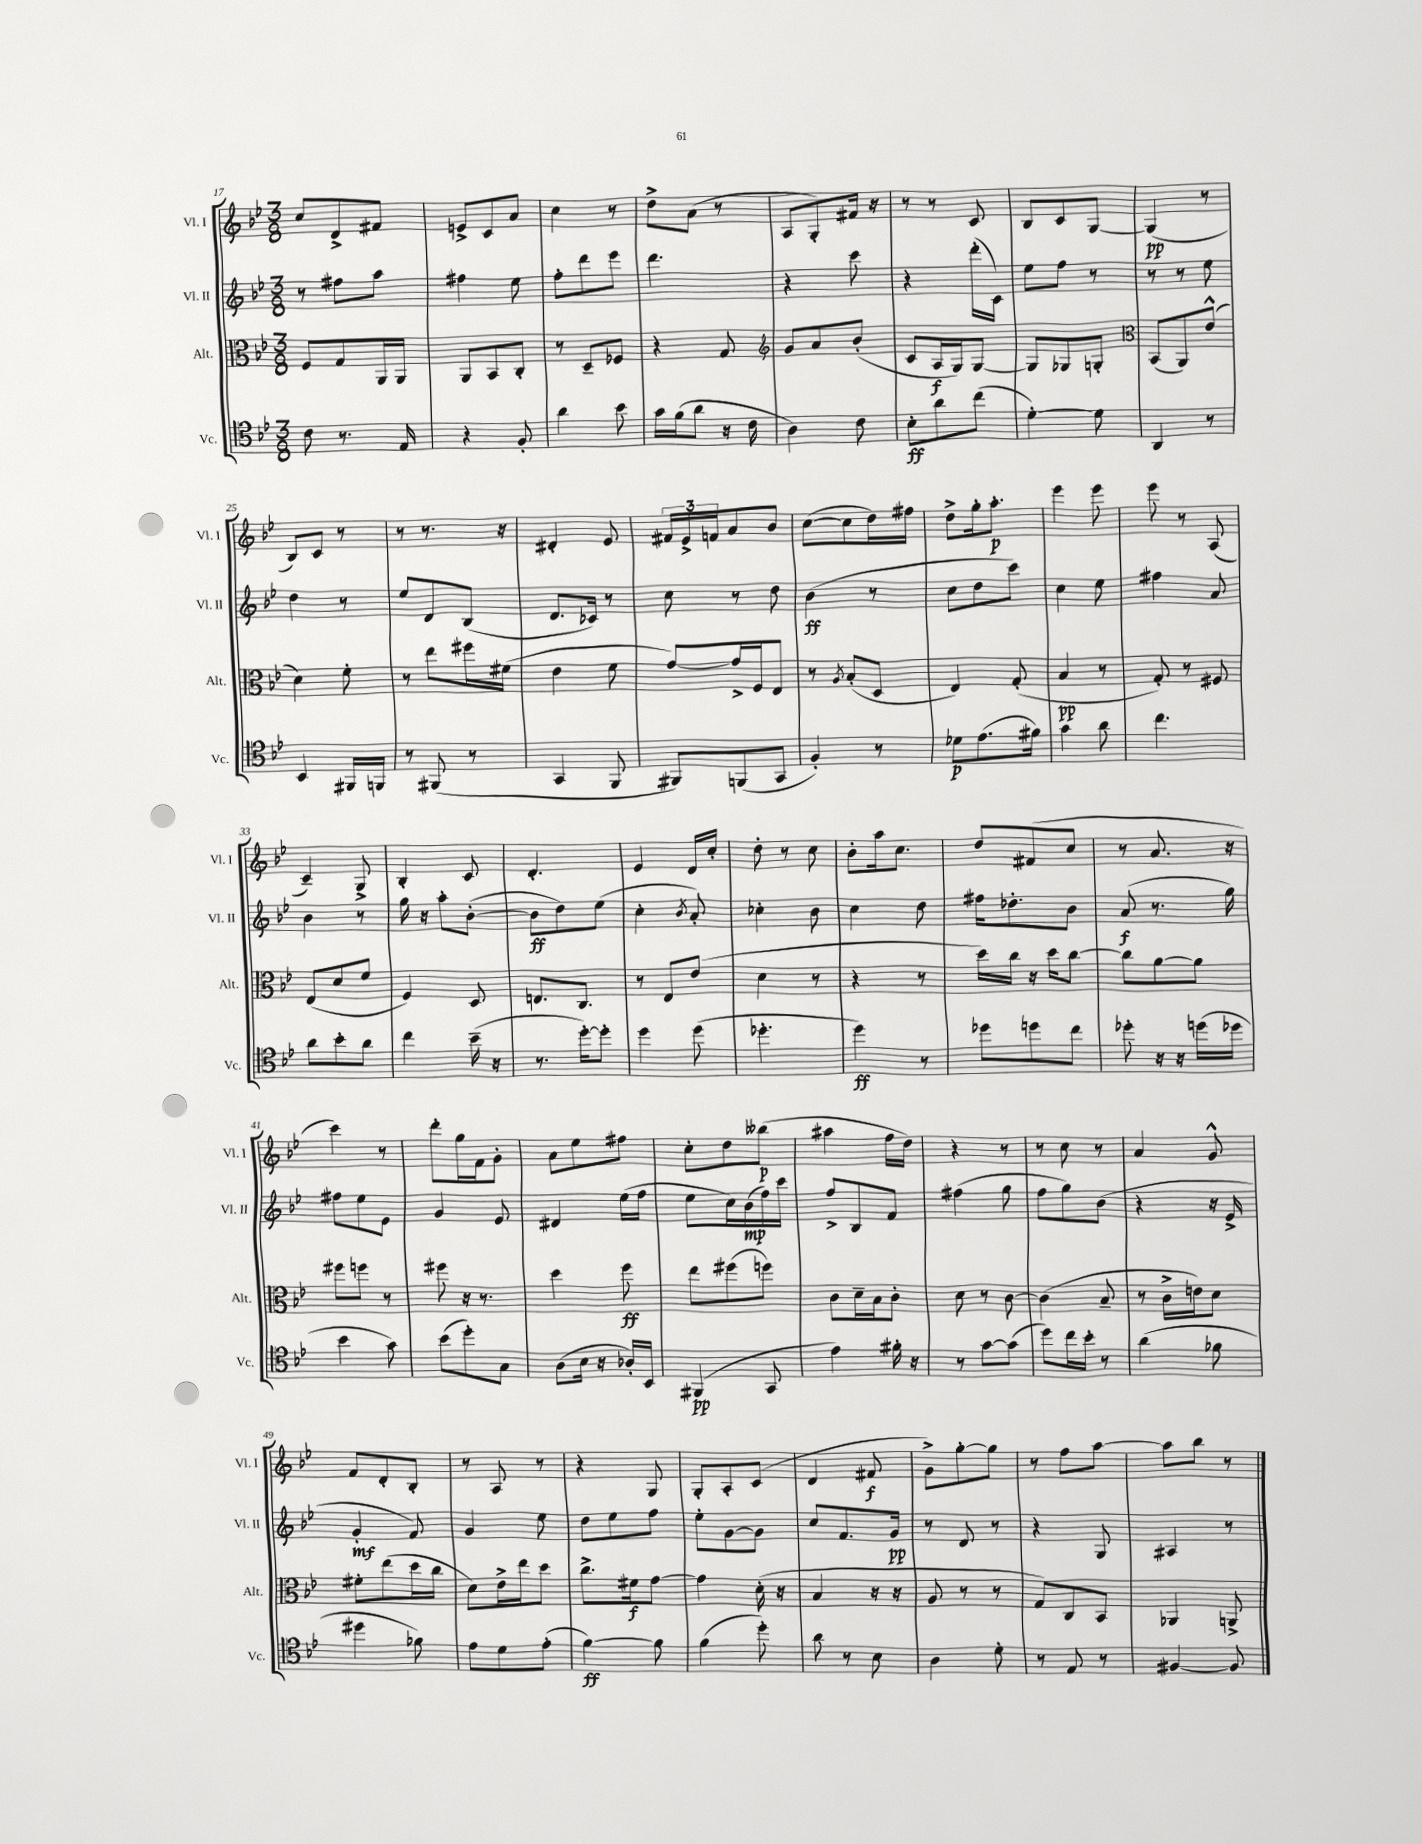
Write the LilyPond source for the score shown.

<<
\new StaffGroup <<
\new Staff = "s0" \with { instrumentName = "Vl. I" shortInstrumentName = "Vl. I" } {
    \clef treble \key bes \major \numericTimeSignature \time 3/8
    c''8 d'8-> fis'8 |
    e'8-> c'8 a'8 |
    c''4 r8 |
    d''8-> a'8( r8 |
    a8 g8-.) fis'16 r16 |
    r8 r8 c'8 |
    bes8 c'8 g8~ |
    g4\pp( r8 |
    bes8) c'8 r8 |
    r8 r8. r16 |
    dis'4-. ees'8 |
    \tuplet 3/2 { fis'16 ees'16-> f'16 } a'8 bes'8 |
    c''8~( c''8 d''16) fis''16 |
    d''8-> g''16-. a''8.-.\p |
    ees'''4 ees'''8 |
    ees'''8 r8 a8( |
    c'4--) g8-> |
    bes4-. c'8 |
    d'4.-. |
    ees'4 d'16 c''16-. |
    d''8-. r8 c''8 |
    bes'8-. a''16 c''8. |
    d''8 fis'8( c''8 |
    r8 a'8. r16 |
    c'''4) r8 |
    d'''8-. g''16 f'16 g'8-. |
    a'8 ees''8 fis''8 |
    c''8-. d''8 beses''8\p( |
    ais''4 f''16 d''16) |
    r4 r8 |
    r8 c''8 r8 |
    a'4 g'8-^ |
    f'8 d'8-. bes8-. |
    r8 a8 r8 |
    r4 g8 |
    g8-. a8-. c'8( |
    d'4 fis'8\f |
    g'8->) g''8~-. g''8 |
    r8 f''8 a''8~ |
    a''8 bes''8 r8 \bar "|." |
}
\new Staff = "s1" \with { instrumentName = "Vl. II" shortInstrumentName = "Vl. II" } {
    \clef treble \key bes \major \numericTimeSignature \time 3/8
    r8 fis''8 a''8 |
    fis''4 ees''8 |
    f''8-. d'''8 ees'''8 |
    d'''4. |
    r4 c'''8 |
    r4 d'''16-.( c'16) |
    ees''8 f''8 r8 |
    r8 r8 ees''8 |
    d''4 r8 |
    ees''8 d'8 bes8( |
    d'8. ces'16) r8 |
    c''8 r8 d''8 |
    bes'4\ff( r8 |
    c''8 d''8 c'''8) |
    c''4 ees''8 |
    fis''4 a'8 |
    bes'4 r8 |
    g''16 r16 a''8-. bes'8~-.( |
    bes'8\ff d''8) ees''8( |
    c''4-. \acciaccatura { bes'8 } a'8-.) |
    ces''4-. bes'8 |
    c''4 d''8 |
    fis''16 des''8.-. bes'8 |
    a'8\f( r8. g''16) |
    fis''8 ees''8 ees'8 |
    g'4 ees'8 |
    dis'4 ees''16( f''16 |
    ees''8 c''16) bes'16\mp( f''16) c'''16 |
    f''8-> bes8 f'8 |
    fis''4( g''8 |
    f''8 g''8) bes'8( |
    r4 r16 ees'16-> |
    g'4-.\mf f'8) |
    g'4 ees''8 |
    d''8 ees''8 f''8 |
    ees''8-. g'8~ g'8 |
    c''8 f'8. g'16\pp |
    r8 d'8 r8 |
    r4 g8 |
    ais4 r8 \bar "|." |
}
\new Staff = "s2" \with { instrumentName = "Alt." shortInstrumentName = "Alt." } {
    \clef alto \key bes \major \numericTimeSignature \time 3/8
    f8 g8 a,16 a,16 |
    a,8 bes,8 c8-. |
    r8 d8-- fes8 |
    r4 g8 |
    \clef treble g'8 a'8 bes'8-.( |
    c'8 a16\f g16) g8~ |
    g8 ges8 g8-. |
    \clef alto bes,8( a,8) ees'8-^( |
    d'4) f'8-. |
    r8 ees''8 fis''16 fis'16( |
    ees'4 f'8 |
    g'8~) g'16-> f16 ees8 |
    r8 \acciaccatura { a8 } bes8-.( d8 |
    ees4) g8-.( |
    bes4\pp r8 |
    g8-.) r8 fis8 |
    ees8( d'8 f'8 |
    f4) d8 |
    e8. c8. |
    r8 ees8 ees'8( |
    d'4 r8 |
    r4 r8 |
    d''16) c''16 r16 d''16 c''8~ |
    c''8 a'8~ a'8 |
    fis''8 f''8 r8 |
    fis''8 r16 r8. |
    d''4 f''8\ff |
    ees''8 fis''8( f''8) |
    c'8 d'16-- bes16 c'8-. |
    d'8 r8 c'8~ |
    c'4( bes8-- |
    r8 c'16-> e'16) d'8 |
    fis'8-. ees''8( d''16 c''16 |
    d'8) ees'16-> ees''16 d''8 |
    c''8.-> fis'16\f g'8~ |
    g'4 d'16-.( r16 |
    bes4 r16 r16 |
    a8 r8 r8 |
    g8) c8 bes,8 |
    aes,4 a,8-> \bar "|." |
}
\new Staff = "s3" \with { instrumentName = "Vc." shortInstrumentName = "Vc." } {
    \clef tenor \key bes \major \numericTimeSignature \time 3/8
    c'8 r8. ees16 |
    r4 f8-. |
    a'4 bes'8 |
    g'16 f'16( a'8 r16 c'16 |
    a4) c'8 |
    bes8-.\ff a'8 c''8( |
    d'4~-.) d'8 |
    a,4 r8 |
    bes,4 fis,16 f,16 |
    r8 fis,8( r8 |
    g,4 f,8 |
    fis,8) f,8( g,8 |
    f4-.) r8 |
    des'8\p ees'8.( fis'16) |
    g'4 a'8 |
    c''4. |
    a'8 bes'8-. a'8 |
    c''4 bes'16--( r16 |
    r8. d''16~-.) d''8-. |
    d''4 d''8( |
    des''4.-. |
    d''4\ff) r8 |
    des''8 d''8 c''8 |
    des''8-. r16 r16 d''16( des''16 |
    bes'4 g'8) |
    bes'8( d''8-.) g8 |
    a8( bes16 r16 aes16-.) bes,16 |
    fis,4\pp( g,8 |
    ees'4) fis'16-. r16 |
    r8 g'8~ g'8( |
    d''8) c''16 bes'16-. r8 |
    a'4( fes'8 |
    dis''4 fes'8) |
    ees'8 d'8 ees'8-.( |
    f'4~\ff) f'8 |
    f'4( d''8-.) |
    a'8 r8 bes8 |
    a4 d'8-. |
    r8 ees8 r8 |
    fis4~ fis8 \bar "|." |
}
>>
>>
\layout { \context { \Score currentBarNumber = #17 } }
